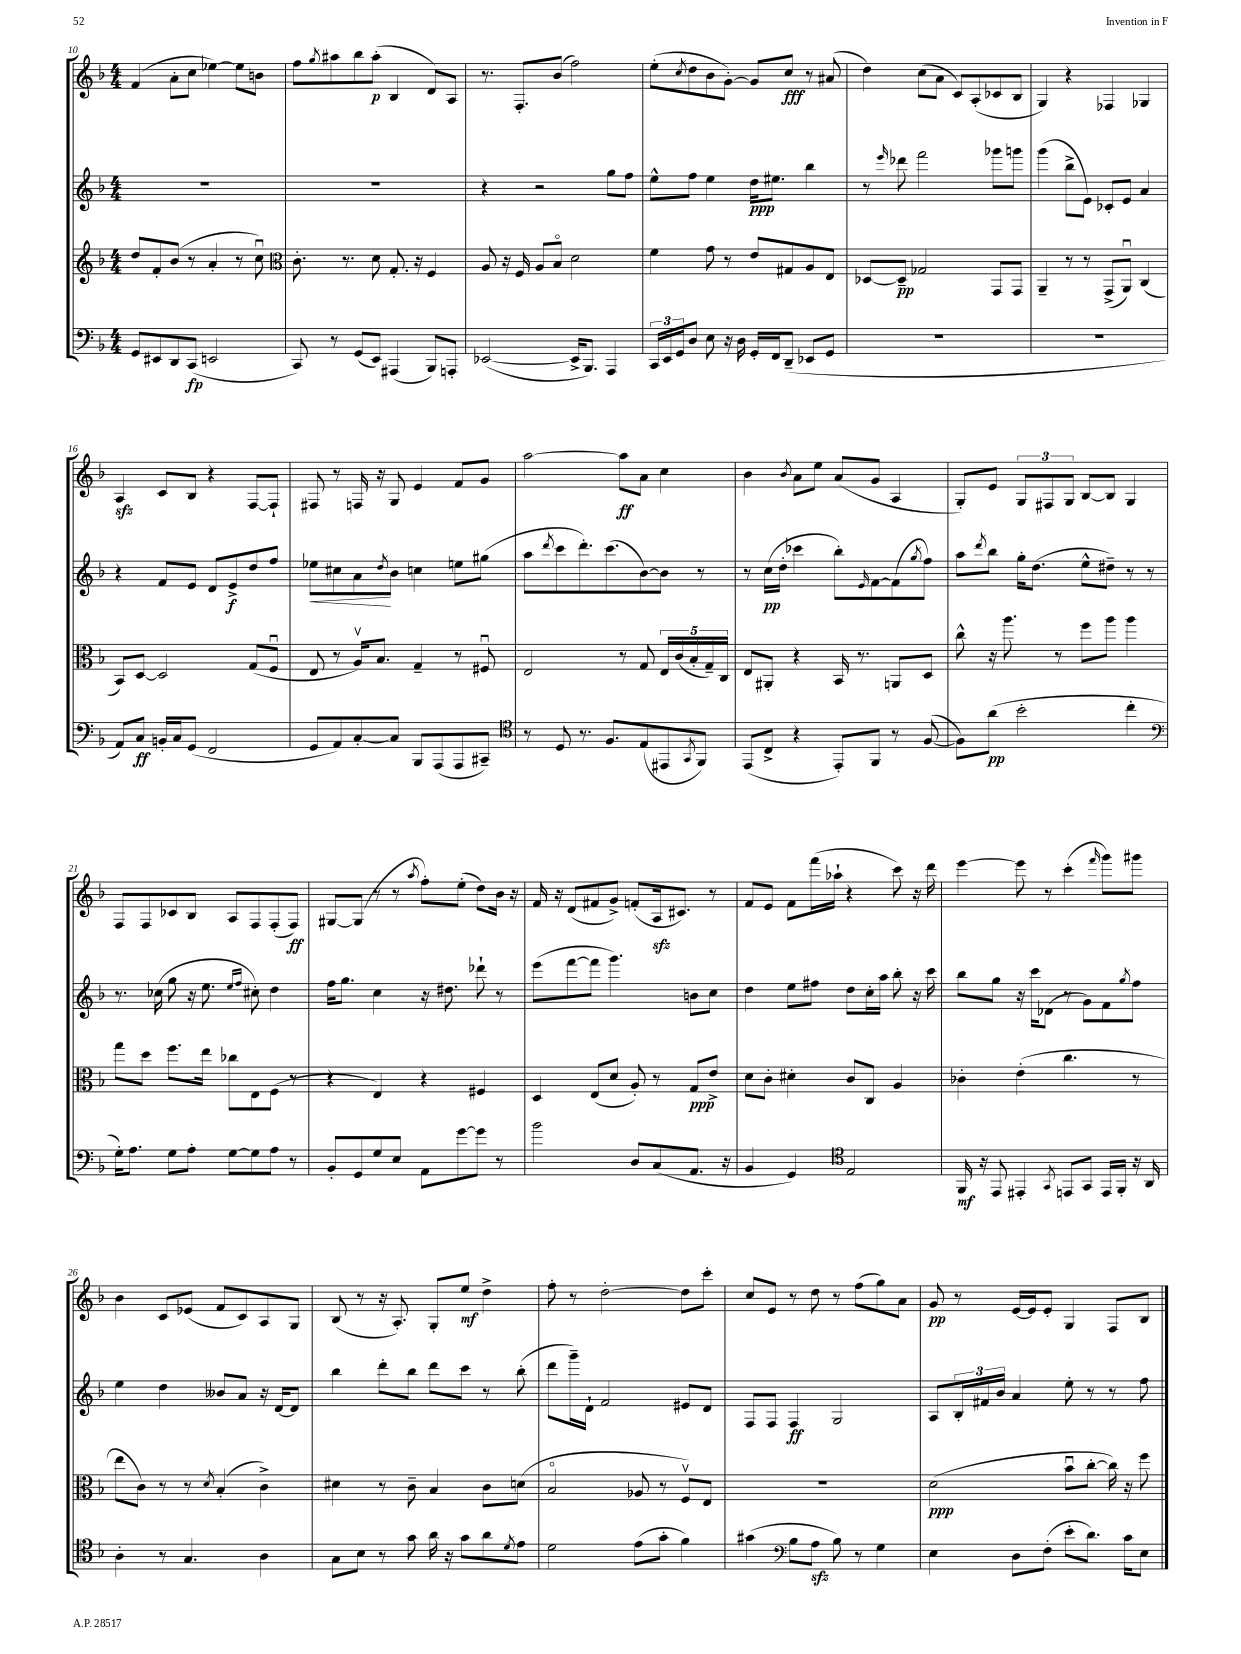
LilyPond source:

<<
\new StaffGroup <<
\new Staff = "s0" {
    \clef treble \key f \major \numericTimeSignature \time 4/4
    f'4( a'8-. c''8 ees''4~) ees''8 b'8 |
    f''8 \acciaccatura { g''8 } ais''8 bes''8 ais''8-.\p( bes4 d'8) a8 |
    r8. f8.-. bes'8( f''2) |
    e''8-.( \acciaccatura { c''8 } d''8 bes'8 g'8~-.) g'8 c''8\fff r8 ais'8( |
    d''4) c''8( a'8 c'8) a8-.( ces'8 bes8 |
    g4) r4 fes4 ges4 |
    a4\sfz c'8 bes8 r4 f8~ f8-! |
    fis8 r8 f16 r16 g8 e'4 f'8 g'8 |
    a''2~ a''8\ff a'8 c''4 |
    bes'4 \acciaccatura { bes'8 } a'8 e''8 a'8( g'8 a4 |
    g8-.) e'8 \tuplet 3/2 { g8 fis8 g8 } bes8~ bes8 g4 |
    f8 f8 ces'8 bes8 a8 f8 f8-.( f8\ff) |
    gis8~ gis8( r8 r8 \acciaccatura { a''8 } f''8-.) e''8-.( d''8) bes'16 r16 |
    f'16 r16 d'8( fis'8 g'8->) f'8-.( a16\sfz cis'8.) r8 |
    f'8 e'8 f'8 f'''16( aes''16-! r4 c'''8) r16 d'''16 |
    e'''4~ e'''8 r8 c'''4-.( \grace { f'''16 } g'''8) gis'''8 |
    bes'4 c'8 ees'8( f'8 c'8) a8 g8 |
    bes8( r8 r16 a8.-.) g8-. e''8\mf d''4-> |
    f''8-. r8 d''2~-. d''8 c'''8-. |
    c''8 e'8 r8 d''8 r8 f''8( g''8) a'8 |
    g'8\pp r8 e'16~ e'16 e'8-. g4 f8 bes8 \bar "|." |
}
\new Staff = "s1" {
    \clef treble \key f \major \numericTimeSignature \time 4/4
    R1 |
    R1 |
    r4 r2 g''8 f''8 |
    e''8-^ f''8 e''4 d''16\ppp eis''8. bes''4 |
    r8 \grace { e'''16 } des'''8 f'''2 ges'''8 g'''8 |
    g'''4( bes''8-> e'8) ces'8-. e'8 a'4 |
    r4 f'8 e'8 d'8 e'8->\f d''8 f''8 |
    ees''8\< cis''8 a'8\! \acciaccatura { d''8 } bes'8 c''4 e''8 gis''8( |
    a''8 \acciaccatura { d'''8 } c'''8 d'''8.-.) c'''8.( bes'8~) bes'8 r8 |
    r8 c''16\pp( d''16-. ces'''4 bes''8-.) \grace { e'16 } f'8~ f'8( \acciaccatura { g''8 } f''8) |
    a''8 \acciaccatura { d'''8 } bes''8 g''16-. d''8.( e''8-^ dis''8--) r8 r8 |
    r8. ces''16( g''8 r16 e''8. \grace { e''16 f''16 } cis''8-.) d''4 |
    f''16 g''8. c''4 r16 dis''8. des'''8-! r8 |
    e'''8( f'''8~ f'''8 g'''4.) b'8 c''8 |
    d''4 e''8 fis''8 d''8 c''16-. a''16 bes''8-. r16 c'''16 |
    bes''8 g''8 r16 c'''16 des'8( r8 g'8) f'8 \acciaccatura { g''8 } f''8 |
    e''4 d''4 beses'8 a'8 r16 d'16~ d'8 |
    bes''4 d'''8-. bes''8 d'''8 c'''8 r8 bes''8-.( |
    d'''8 g'''16--) d'16-! f'2 eis'8 d'8 |
    f8 f8 f4\ff g2 |
    a8 \tuplet 3/2 { bes16-. fis'16 bes'16 } a'4 e''8-. r8 r8 f''8 \bar "|." |
}
\new Staff = "s2" {
    \clef treble \key f \major \numericTimeSignature \time 4/4
    d''8 f'8-. bes'8( r8 a'4-. r8 c''8\downbow) |
    \clef alto c'8.-. r8. d'8 g8.-. r16 f4 |
    a8 r16 f16 a8 bes8\flageolet d'2 |
    f'4 g'8 r8 e'8 gis8 a8 e8 |
    des8~ des8--\pp ges2 g,8 g,8 |
    a,4-- r8 r8 g,8->( a,8\downbow) c4( |
    bes,8) d8~ d2 g8( f8\downbow |
    e8 r8 a16\upbow) bes8. g4-- r8 fis8\downbow |
    e2 r8 g8 \tuplet 5/4 { e16 c'16( bes16-. g16--) c16 } |
    e8 ais,8-. r4 bes,16 r8. a,8 d8 |
    c''8-^ r16 a''8. r8 f''8 a''8 a''4 |
    g''8 d''8 f''8. e''16 ces''8 e8 f8( r8 |
    r4 e4) r4 fis4 |
    d4 e8( d'8 a8-.) r8 g8\ppp e'8-> |
    d'8 c'8-. dis'4-. c'8 c8 a4 |
    ces'4-. e'4-.( c''4. r8 |
    e''8 c'8) r8 r8 \acciaccatura { d'8 } bes4-.( c'4->) |
    dis'4 r8 c'8-- bes4 c'8 d'8( |
    bes2\flageolet aes8 r8 f8\upbow) e8 |
    R1 |
    d'2\ppp( bes'8\downbow c''8~-. c''16) r16 f''8 \bar "|." |
}
\new Staff = "s3" {
    \clef bass \key f \major \numericTimeSignature \time 4/4
    g,8 eis,8 d,8 c,8\fp( e,2 |
    c,8) r8 g,8( e,8) ais,,4( bes,,8) a,,8-. |
    ees,2~( ees,16-> bes,,8.) a,,4 |
    \tuplet 3/2 { c,16 e,16 g,16 } d8 e8 r16 d16 g,16-. f,16 d,8--( ees,8 g,8 |
    R1 |
    R1 |
    a,8) c8\ff b,16-. c16 g,8( f,2 |
    g,8 a,8) c8~-. c8 bes,,8 a,,8( a,,8 cis,8--) |
    \clef tenor r8 d8 r8. f8. e8( eis,8 \acciaccatura { g,8 } f,8) |
    e,8( c8-> r4 e,8-.) f,8 r8 f8~( |
    f8) a'8\pp( bes'2-. c''4-. |
    \clef bass g16-.) a8. g8 a8-. g8~ g8 a8 r8 |
    bes,8-. g,8 g8 e8 a,8 g'8~ g'8 r8 |
    bes'2 d8 c8( a,8. r16 |
    bes,4 g,4) \clef tenor e2 |
    f,16\mf r16 e,8 eis,4-. \acciaccatura { g,8 } e,8 g,8 e,16 f,16-. r16 a,16 |
    a4-. r8 g4. a4 |
    g8 bes8 r8 g'8 a'16 r16 g'8 a'8 \acciaccatura { d'8 } e'8 |
    d'2 e'8( g'8-. f'4) |
    gis'4( \clef bass bes8 a8\sfz bes8) r8 g4 |
    e4 d8 f8-.( e'8-. d'8.) c'16 e8 \bar "|." |
}
>>
>>
\layout { \context { \Score currentBarNumber = #10 } }
